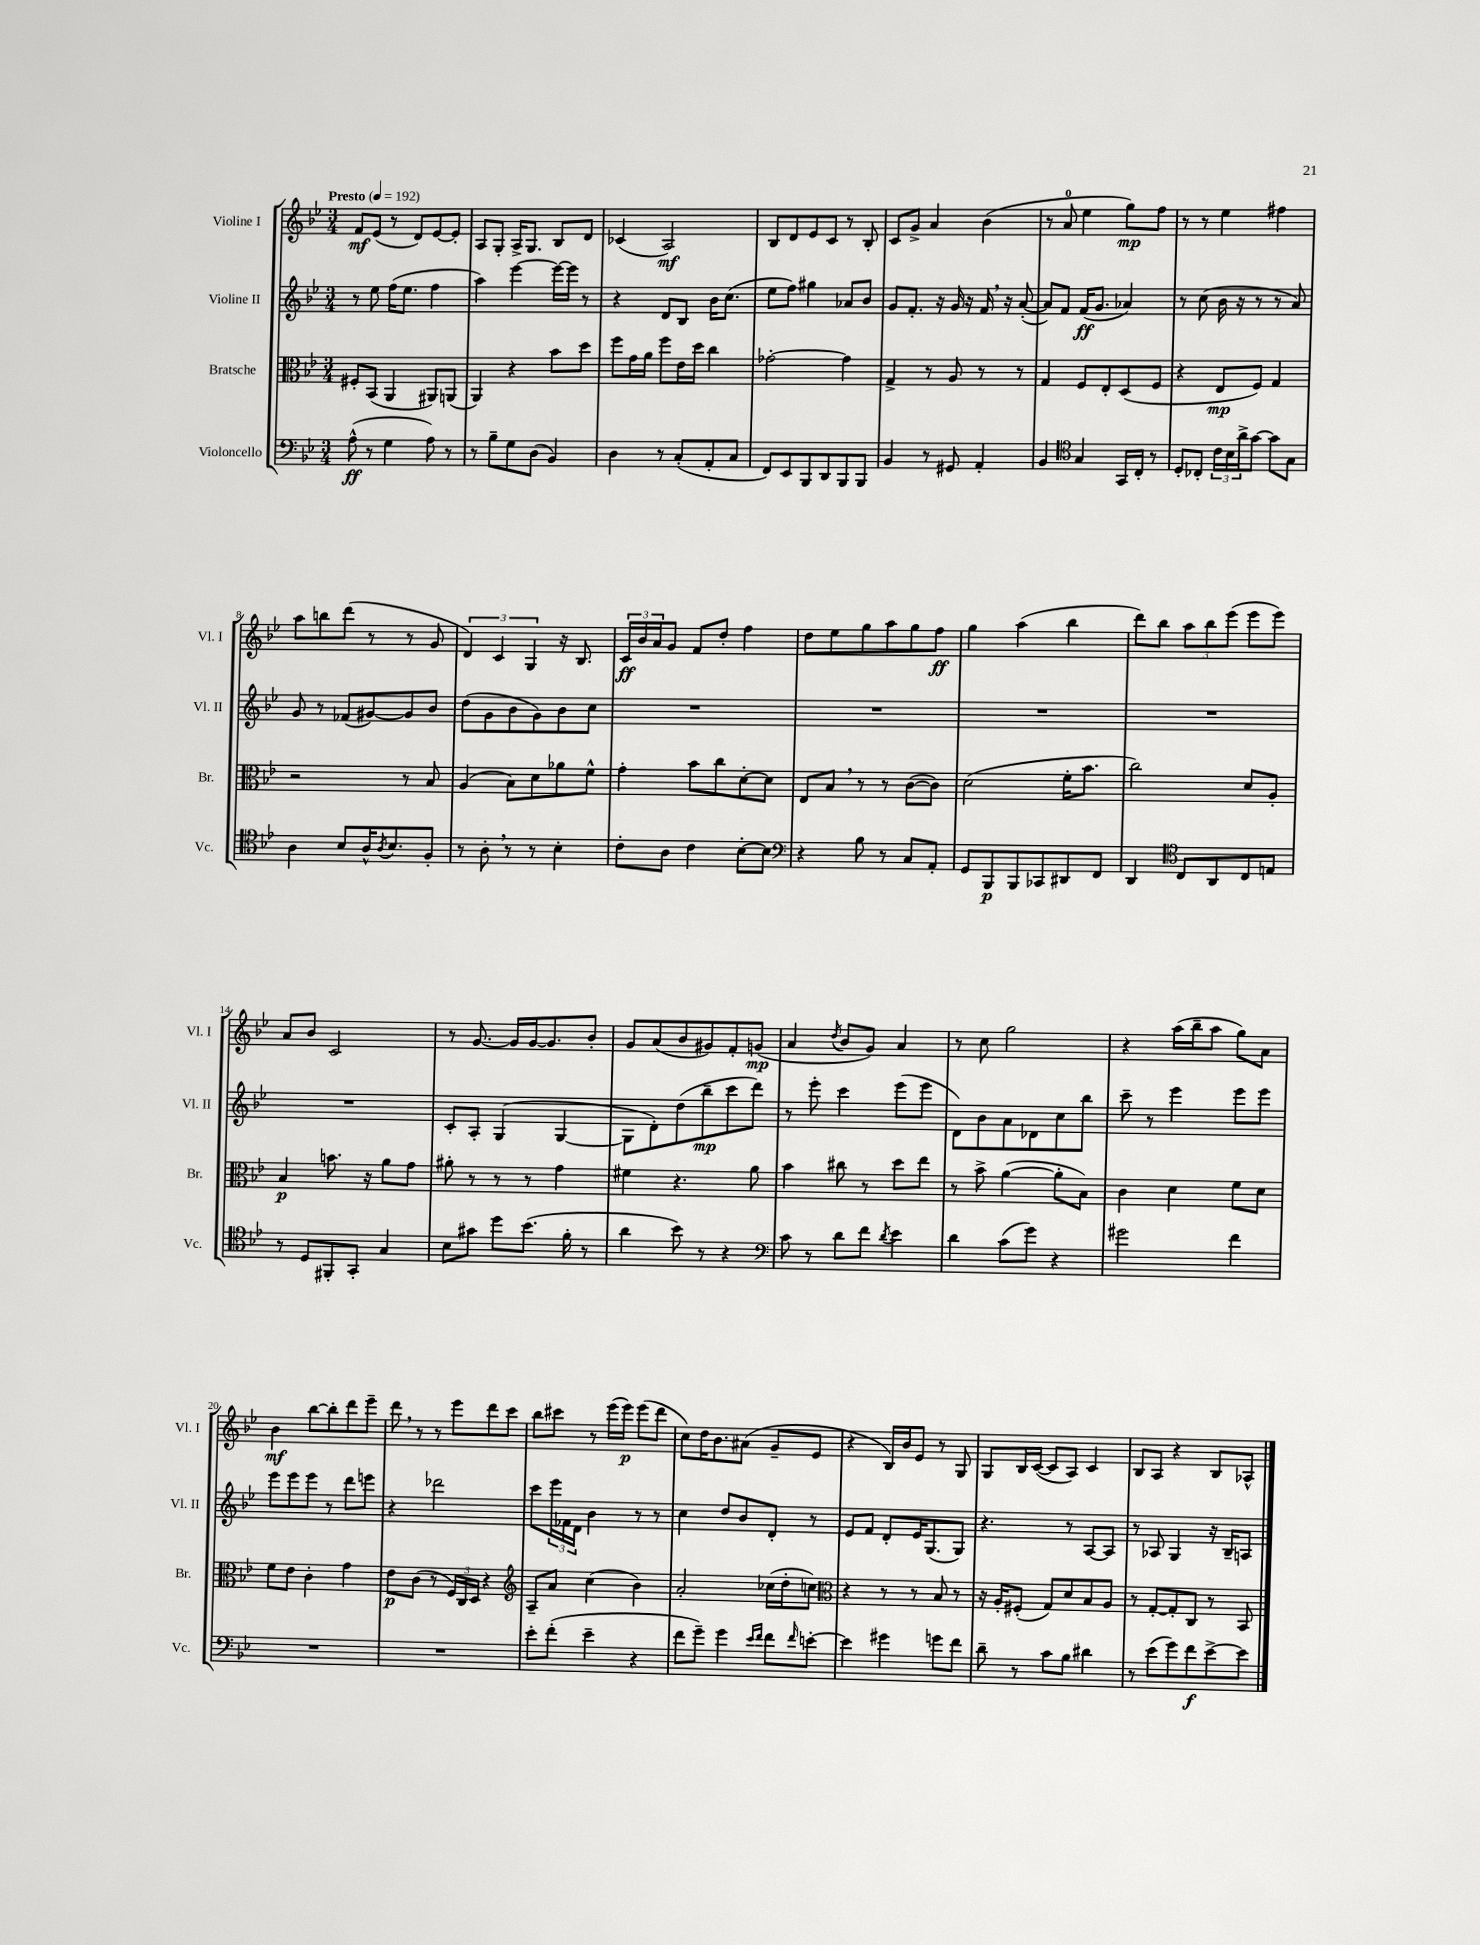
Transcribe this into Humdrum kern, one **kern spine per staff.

**kern	**dynam	**kern	**dynam	**kern	**dynam	**kern	**dynam
*part4	*part4	*part3	*part3	*part2	*part2	*part1	*part1
*staff4	*staff4	*staff3	*staff3	*staff2	*staff2	*staff1	*staff1
*I"Violoncello	*	*I"Bratsche	*	*I"Violine II	*	*I"Violine I	*
*I'Vc.	*	*I'Br.	*	*I'Vl. II	*	*I'Vl. I	*
*clefF4	*	*clefC3	*	*clefG2	*	*clefG2	*
*k[b-e-]	*	*k[b-e-]	*	*k[b-e-]	*	*k[b-e-]	*
*M3/4	*	*M3/4	*	*M3/4	*	*M3/4	*
*MM192	*	*MM192	*	*MM192	*	*MM192	*
=1	=1	=1	=1	=1	=1	=1	=1
!	!	!	!	!	!	!LO:TX:a:B:t=Presto	!
(8A^^\	ff	8F#X'/L	.	8r	.	8f/L	mf
8r	.	(8BB-/J	.	8ee-\	.	(8e-/J	.
4G\	.	4AA/	.	(16ff\KL	.	8r	.
.	.	.	.	8.ee-\J	.	.	.
.	.	.	.	.	.	8d/L)	.
8A\)	.	8AA#X/L)	.	4ff\	.	[8e-/	.
8r	.	(8AAn/J	.	.	.	8e-'/J]	.
=2	=2	=2	=2	=2	=2	=2	=2
8r	.	4AA/)	.	4aa\)	.	8A/L	.
8B-~\L	.	.	.	.	.	8G'/J	.
8G\	.	4r	.	[4eee-\	.	16A^/KL	.
.	.	.	.	.	.	8.G/J	.
(8D\J	.	.	.	.	.	.	.
4BB-/)	.	8b-\L	.	16eee-\LL_	.	8B-/L	.
.	.	.	.	16eee-\JJ]	.	.	.
.	.	8dd\J	.	8r	.	8d/J	.
=3	=3	=3	=3	=3	=3	=3	=3
4D\	.	8ff\L	.	4r	.	(4c-X/	.
.	.	16g\L	.	.	.	.	.
.	.	16a\JJ	.	.	.	.	.
8r	.	8ff\L	.	8d/L	.	2A/)	mf
(8C'/L	.	16e-\L	.	8B-/J	.	.	.
.	.	16dd\JJ	.	.	.	.	.
8AA'/	.	4cc\	.	16b-\KL	.	.	.
.	.	.	.	(8.cc\J	.	.	.
8C/J	.	.	.	.	.	.	.
=4	=4	=4	=4	=4	=4	=4	=4
8FF/L)	.	[2g-X'\	.	8ee-\L	.	8B-/L	.
8EE-/	.	.	.	8ff\J)	.	8d/	.
8BBB-/	.	.	.	4gg#X\	.	8e-/	.
8DD/	.	.	.	.	.	8c/J	.
8BBB-/	.	4g-\]	.	8a-X/L	.	8r	.
8BBB-/J	.	.	.	8b-/J	.	8B-'/	.
=5	=5	=5	=5	=5	=5	=5	=5
4BB-/	.	4G^/	.	8g/L	.	8c/L	.
.	.	.	.	8.f'/J	.	8g^/J	.
8r	.	8r	.	.	.	4a/	.
.	.	.	.	16r	.	.	.
8GG#X/	.	8A/	.	16g/	.	.	.
.	.	.	.	16r	.	.	.
4AA'/	.	8r	.	16f,/	.	(4b-\	.
.	.	.	.	16r	.	.	.
.	.	8r	.	([8a'/	.	.	.
=6	=6	=6	=6	=6	=6	=6	=6
4BB-/	.	4G/	.	8a/L])	.	8r	.
.	.	.	.	8f/J	.	8a/	.
*clefC4	*	*	*	*	*	*	*
4G/	.	8F/L	.	(16f/KL	ff	4ee-\	.
.	.	.	.	8.g/J	.	.	.
.	.	8E-'/	.	.	.	.	.
16GG/LL	.	(8D/	.	4a-X/)	.	8gg\L)	mp
16C'/JJ	.	.	.	.	.	.	.
8r	.	8F/J	.	.	.	8ff\J	.
=7	=7	=7	=7	=7	=7	=7	=7
8D'/L	.	4r	.	8r	.	8r	.
8C-X'/J	.	.	.	(8cc\	.	8r	.
24c\LL	.	8E-/L	mp	16b-\	.	4ee-\	.
24B-\	.	.	.	.	.	.	.
.	.	.	.	16r	.	.	.
24a^\J	.	.	.	.	.	.	.
[8g\J	.	8F/J)	.	8r	.	.	.
8g\L]	.	4G/	.	8r	.	4ff#X\	.
8G\J	.	.	.	8a/)	.	.	.
!!LO:LB:g=z
=8	=8	=8	=8	=8	=8	=8	=8
4A\	.	2r	.	8g/	.	8aa\L	.
.	.	.	.	8r	.	8bbn\	.
8B-/L	.	.	.	(8f-X/L	.	(8ddd\J	.
16A^^/K	.	.	.	[8g#X/)	.	8r	.
8qA/	.	.	.	.	.	.	.
8.B-/	.	.	.	.	.	.	.
.	.	8r	.	8g#/]	.	8r	.
8F'/J	.	8B-/	.	8b-/J	.	8g/	.
=9	=9	=9	=9	=9	=9	=9	=9
8r	.	(4A/	.	(8dd\L	.	6d/)	.
8A',\	.	.	.	8g\	.	.	.
.	.	.	.	.	.	6c/	.
8r	.	8B-\L)	.	8b-\	.	.	.
.	.	.	.	.	.	6G/	.
8r	.	8d\	.	8g\)	.	.	.
4B-'\	.	8a-X\	.	8b-\	.	16r	.
.	.	.	.	.	.	8.B-/	.
.	.	8f^^\J	.	8cc\J	.	.	.
=10	=10	=10	=10	=10	=10	=10	=10
8c'\L	.	4g'\	.	2.r	.	24c/LL	ff
.	.	.	.	.	.	24b-/	.
.	.	.	.	.	.	24a/J	.
8A\J	.	.	.	.	.	8g/J	.
4c\	.	8b-\L	.	.	.	8f/L	.
.	.	8cc\	.	.	.	8dd'/J	.
[8B-'\L	.	[8d'\	.	.	.	4ff\	.
8B-\J]	.	8d\J]	.	.	.	.	.
=11	=11	=11	=11	=11	=11	=11	=11
*clefF4	*	*	*	*	*	*	*
4r	.	8E-/L	.	2.r	.	8dd\L	.
.	.	8B-,/J	.	.	.	8ee-\	.
8B-\	.	8r	.	.	.	8gg\	.
8r	.	8r	.	.	.	8aa\	.
8C/L	.	([8c\L	.	.	.	8gg\	.
8AA'/J	.	8c\J])	.	.	.	8ff\J	ff
=12	=12	=12	=12	=12	=12	=12	=12
8GG/L	.	(2d\	.	2.r	.	4gg\	.
8BBB-/	p	.	.	.	.	.	.
8BBB-/	.	.	.	.	.	(4aa\	.
8CC-X/	.	.	.	.	.	.	.
8DD#X/	.	16f'\KL	.	.	.	4bb-\	.
.	.	8.b-\J	.	.	.	.	.
8FF/J	.	.	.	.	.	.	.
=13	=13	=13	=13	=13	=13	=13	=13
4DD/	.	2cc\)	.	2.r	.	8ddd\L)	.
.	.	.	.	.	.	8bb-\J	.
*clefC4	*	*	*	*	*	*	*
8C/L	.	.	.	.	.	12aa\L	.
.	.	.	.	.	.	12bb-\	.
8AA/	.	.	.	.	.	.	.
.	.	.	.	.	.	(12eee-\J	.
8C/	.	8d/L	.	.	.	8eee-\L	.
8En/J	.	8A'/J	.	.	.	8eee-\J)	.
!!LO:LB:g=z
=14	=14	=14	=14	=14	=14	=14	=14
8r	.	4B-/	p	2.r	.	8a/L	.
8D/L	.	.	.	.	.	8b-/J	.
8FF#X'/	.	8.bn\	.	.	.	2c/	.
8GG'/J	.	.	.	.	.	.	.
.	.	16r	.	.	.	.	.
4G/	.	8a\L	.	.	.	.	.
.	.	8g\J	.	.	.	.	.
=15	=15	=15	=15	=15	=15	=15	=15
8B-\L	.	8a#X'\	.	8c'/L	.	8r	.
8g#X\J	.	8r	.	8A'/J	.	[8.g/	.
8dd\L	.	8r	.	(4G/	.	.	.
.	.	.	.	.	.	16g/LL]	.
(8.b-\J	.	8r	.	.	.	[16g/J	.
.	.	.	.	.	.	8.g/]	.
.	.	4g\	.	[4G/	.	.	.
16f'\	.	.	.	.	.	.	.
8r	.	.	.	.	.	8b-'/J	.
=16	=16	=16	=16	=16	=16	=16	=16
4a\	.	4f#X\	.	8G\L]	.	8g/L	.
.	.	.	.	8d'\)	.	(8a/	.
8b-\)	.	4.r	.	(8dd\	.	8b-/	.
8r	.	.	.	8bb-~\	mp	8g#X/)	.
4r	.	.	.	8ccc\	.	8f'/	.
.	.	8a\	.	8ddd\J)	.	(8gn/J	mp
=17	=17	=17	=17	=17	=17	=17	=17
*clefF4	*	*	*	*	*	*	*
8c\	.	4b-\	.	8r	.	4a/	.
8r	.	.	.	8eee-'\	.	.	.
.	.	.	.	.	.	8qdd/	.
8d\L	.	8cc#X\	.	4ccc\	.	8b-/L	.
8f\J	.	8r	.	.	.	8g/J)	.
8qd/	.	.	.	.	.	.	.
4e-\	.	8dd\L	.	(8eee-\L	.	4a/	.
.	.	8ee-\J	.	8eee-\J	.	.	.
=18	=18	=18	=18	=18	=18	=18	=18
4d\	.	8r	.	8d\L)	.	8r	.
.	.	8b-^\	.	8b-\	.	8cc\	.
(8c\L	.	([4a\	.	8a\	.	2gg\	.
8g\J)	.	.	.	8d-X\	.	.	.
4r	.	8a'\L]	.	8cc\	.	.	.
.	.	8B-\J)	.	8bb-\J	.	.	.
=19	=19	=19	=19	=19	=19	=19	=19
2g#X\	.	4c\	.	8ccc~\	.	4r	.
.	.	.	.	8r	.	.	.
.	.	4d\	.	4eee-\	.	(16aa\LL	.
.	.	.	.	.	.	16bb-~\J	.
.	.	.	.	.	.	8aa\J	.
4f\	.	8f\L	.	8eee-\L	.	8gg\L)	.
.	.	8d\J	.	8eee-\J	.	8a\J	.
!!LO:LB:g=z
=20	=20	=20	=20	=20	=20	=20	=20
2.r	.	8f\L	.	8eee-\L	.	4b-\	mf
.	.	8e-\J	.	8eee-\	.	.	.
.	.	4c'\	.	8eee-\J	.	[8bb-\L	.
.	.	.	.	8r	.	8bb-'\]	.
.	.	4g\	.	8ddd\L	.	8ddd\	.
.	.	.	.	8eeen\J	.	8eee-~\J	.
=21	=21	=21	=21	=21	=21	=21	=21
2.r	.	8e-\L	p	4r	.	8ddd,\	.
.	.	(8c\J	.	.	.	8r	.
.	.	8r	.	2ddd-X\	.	8r	.
.	.	24F/LL)	.	.	.	8eee-\L	.
.	.	24C/	.	.	.	.	.
.	.	24D/JJ	.	.	.	.	.
.	.	4r	.	.	.	8ddd\	.
.	.	.	.	.	.	8ccc\J	.
=22	=22	=22	=22	=22	=22	=22	=22
*	*	*clefG2	*	*	*	*	*
8e-'\L	.	8A~/L	.	8ccc\L	.	8bb-\L	.
(8f'\J	.	8a/J	.	24eee-\L	.	8ccc#X\J	.
.	.	.	.	24f-X\	.	.	.
.	.	.	.	24d\JJ	.	.	.
4e-~\	.	(4cc\	.	4b-\	.	8r	.
.	.	.	.	.	.	(16eee-\LL	.
.	.	.	.	.	.	16eee-\JJ)	p
4r	.	4b-\)	.	8r	.	(8eee-\L	.
.	.	.	.	8r	.	8ddd\J	.
=23	=23	=23	=23	=23	=23	=23	=23
8f\L	.	2a'/	.	4cc\	.	8cc\L)	.
8g~\J)	.	.	.	.	.	16dd\K	.
.	.	.	.	.	.	8.b-\	.
4g\	.	.	.	8dd/L	.	.	.
.	.	.	.	8b-/	.	(8a#X\J	.
16qqe-/LL	.	.	.	.	.	.	.
16qqf/JJ	.	.	.	.	.	.	.
8f\L	.	(16cc-X\LL	.	8d'/J	.	8g~/L	.
.	.	16dd'\J	.	.	.	.	.
16qqf/	.	.	.	.	.	.	.
[8en'\J	.	8ccn\J)	.	8r	.	8e-/J	.
=24	=24	=24	=24	=24	=24	=24	=24
*	*	*clefC3	*	*	*	*	*
4e\]	.	4r	.	8e-/L	.	4r	.
.	.	.	.	8f/J	.	.	.
4g#X\	.	8r	.	8d'/L	.	16B-/LL)	.
.	.	.	.	.	.	16b-/J	.
.	.	8r	.	16e-/K	.	8e-/J	.
.	.	.	.	(8.G/	.	.	.
8gn\L	.	8B-/	.	.	.	8r	.
8f\J	.	8r	.	8G/J)	.	8G/	.
=25	=25	=25	=25	=25	=25	=25	=25
8d~\	.	16r	.	4.r	.	8G/L	.
.	.	16A'/KL	.	.	.	.	.
8r	.	(8F#X'/J	.	.	.	16B-/L	.
.	.	.	.	.	.	([16c/JJ	.
8c\L	.	8G/L)	.	.	.	8c/L]	.
8B-\J	.	8d/	.	8r	.	8A/J)	.
4d#X\	.	8B-/	.	[8A/L	.	4c/	.
.	.	8A/J	.	8A/J]	.	.	.
=26	=26	=26	=26	=26	=26	=26	=26
8r	.	8r	.	8r	.	8B-/L	.
(8e-\L	.	[8G'/L	.	8A-X/	.	8A/J	.
8g\)	.	8G'/]	.	4G/	.	4r	.
8f\	f	8C/J	.	.	.	.	.
[8e-^\	.	8r	.	16r	.	8B-/L	.
.	.	.	.	16B-~/KL	.	.	.
8e-\J]	.	8BB-/	.	8An/J	.	8A-X^^/J	.
==	==	==	==	==	==	==	==
*-	*-	*-	*-	*-	*-	*-	*-
